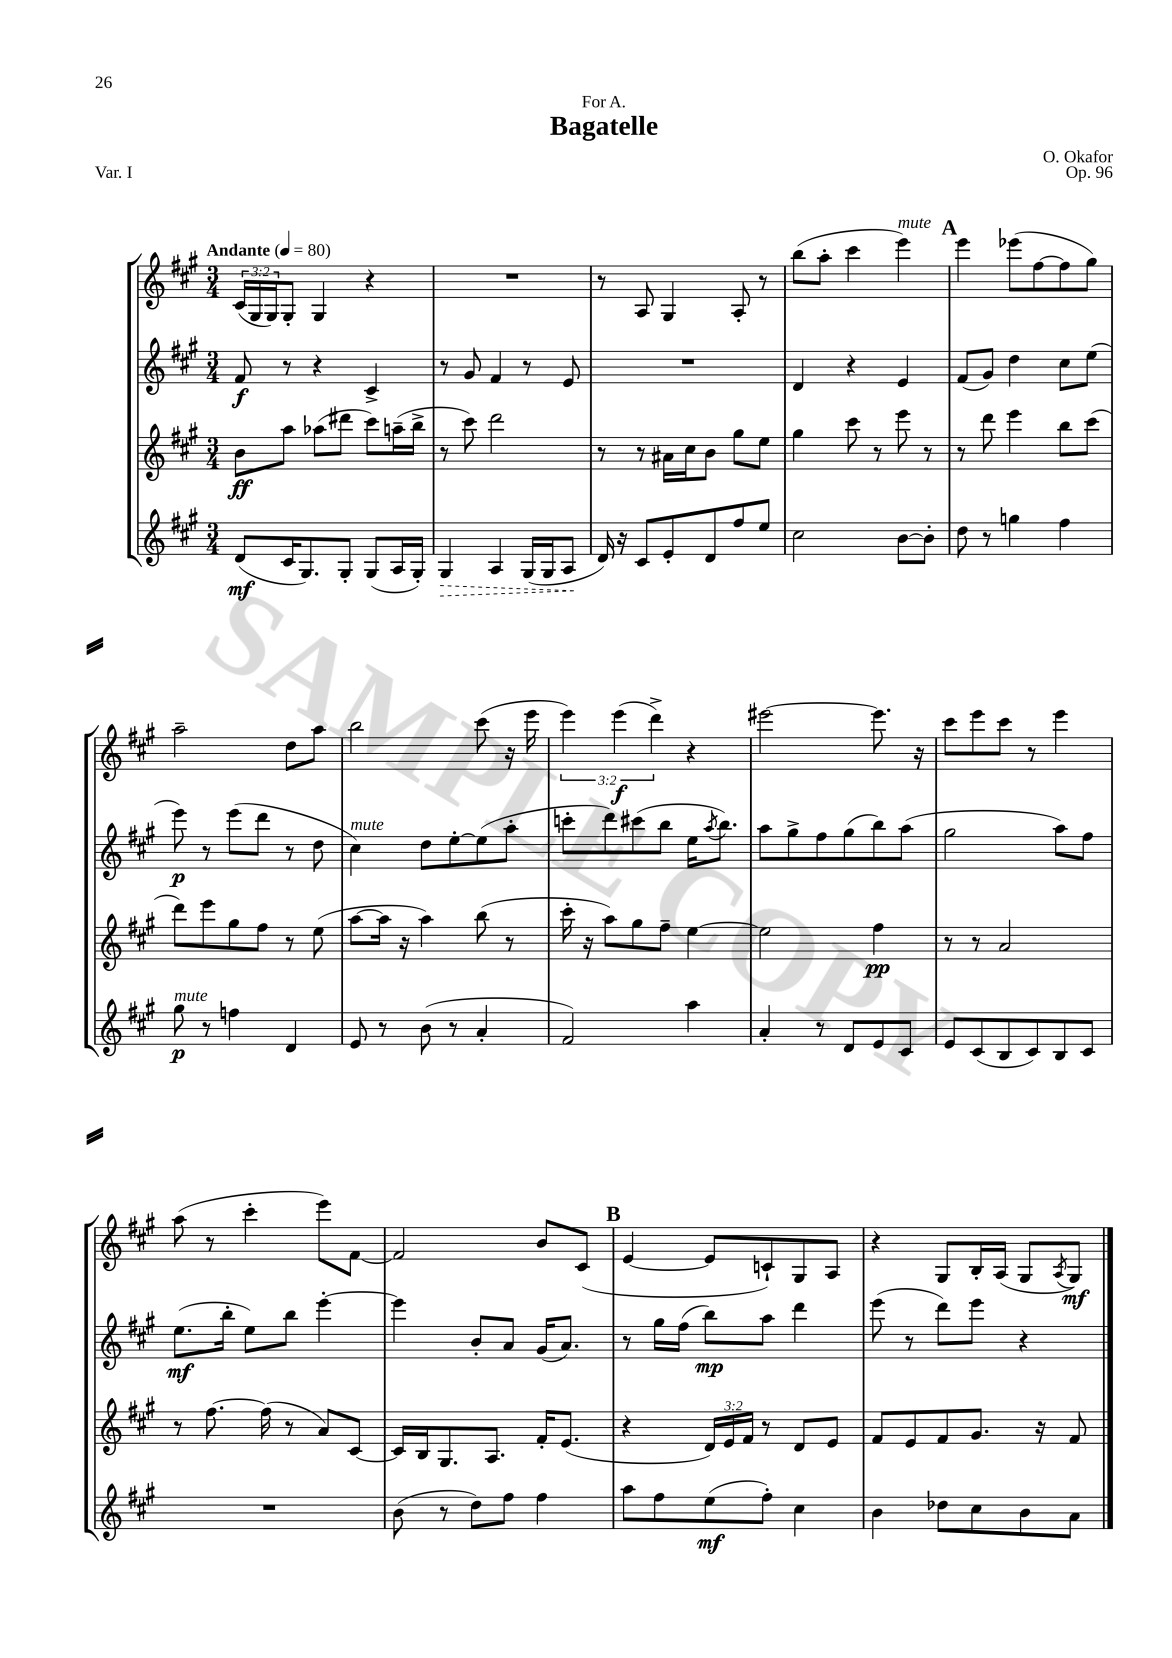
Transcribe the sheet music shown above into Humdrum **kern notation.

**kern	**kern	**kern	**kern
*staff4	*staff3	*staff2	*staff1
*clefG2	*clefG2	*clefG2	*clefG2
*k[f#c#g#]	*k[f#c#g#]	*k[f#c#g#]	*k[f#c#g#]
*M3/4	*M3/4	*M3/4	*M3/4
*MM80	*MM80	*MM80	*MM80
(8d	8b	8f#	(24c#
.	.	.	24G#
.	.	.	24G#)
16c#	8aa	8r	8G#'
8.G#)	.	.	.
.	(8aa-	4r	4G#
8G#'	8ddd#	.	.
(8G#	8ccc#)	4c#^	4r
16A	(16aa~	.	.
16G#')	16bb^	.	.
=	=	=	=
4G#	8r	8r	2.r
.	8ccc#)	8g#	.
4A	2ddd	4f#	.
(16G#	.	8r	.
16G#	.	.	.
8A	.	8e	.
=	=	=	=
16d)	8r	2.r	8r
16r	.	.	.
8c#	8r	.	8A
8e'	16a#	.	4G#
.	16cc#	.	.
8d	8b	.	.
8ff#	8gg#	.	8A'
8ee	8ee	.	8r
=	=	=	=
2cc#	4gg#	4d	(8bb
.	.	.	8aa'
.	8ccc#	4r	4ccc#
.	8r	.	.
[8b	8eee	4e	4eee)
8b']	8r	.	.
=	=	=	=
8dd	8r	(8f#	4eee
8r	8ddd	8g#)	.
4gg	4eee	4dd	(8eee-
.	.	.	[8ff#
4ff#	8bb	8cc#	8ff#]
.	(8ccc#	(8ee	8gg#)
=	=	=	=
8gg#	8ddd)	8eee)	2aa~
8r	8eee	8r	.
4ff	8gg#	(8eee	.
.	8ff#	8ddd	.
4d	8r	8r	8dd
.	(8ee	8dd	8aa
=	=	=	=
8e	[8aa	4cc#)	2bb
8r	16aa]	.	.
.	16r	.	.
(8b	4aa)	8dd	.
8r	.	[8ee'	.
4a'	(8bb	(8ee]	(8ccc#
.	8r	8aa'	16r
.	.	.	16eee
=	=	=	=
2f#)	16ccc#'	8ccc'	6eee)
.	16r	.	.
.	8aa)	8ddd)	.
.	.	.	(6eee
.	8gg#	(8ccc#	.
.	.	.	6ddd^)
.	8ff#~	8bb	.
4aa	[4ee	16ee	4r
.	.	8qaa	.
.	.	8.bb)	.
=	=	=	=
4a'	2ee]	8aa	[2eee#
.	.	8gg#^	.
8r	.	8ff#	.
8d	.	(8gg#	.
8e	4ff#	8bb)	8.eee#]
8c#	.	(8aa	.
.	.	.	16r
=	=	=	=
8e	8r	2gg#	8ccc#
(8c#	8r	.	8eee
8B	2a	.	8ccc#
8c#)	.	.	8r
8B	.	8aa)	4eee
8c#	.	8ff#	.
=	=	=	=
2.r	8r	(8.ee	(8aa
.	[8.ff#	.	8r
.	.	16bb'	.
.	.	8ee)	4ccc#'
.	(16ff#]	.	.
.	8r	8bb	.
.	8a)	[4eee'	8eee)
.	[8c#	.	[8f#
=	=	=	=
(8b	16c#]	4eee]	2f#]
.	16B	.	.
8r	8.G#	.	.
8dd)	.	8b'	.
.	8.A	.	.
8ff#	.	8a	.
4ff#	16f#'	(16g#	8b
.	(8.e	8.a)	.
.	.	.	(8c#
=	=	=	=
8aa	4r	8r	[4e
8ff#	.	16gg#	.
.	.	(16ff#	.
(8ee	24d)	8bb)	8e]
.	24e	.	.
.	24f#	.	.
8ff#')	8r	8aa	8c`)
4cc#	8d	4ddd	8G#
.	8e	.	8A
=	=	=	=
4b	8f#	(8eee	4r
.	8e	8r	.
8dd-	8f#	8ddd)	8G#
8cc#	8.g#	8eee	16B'
.	.	.	(16A
8b	.	4r	8G#
.	16r	.	.
.	.	.	8qA
8a	8f#	.	8G#)
==	==	==	==
*-	*-	*-	*-
